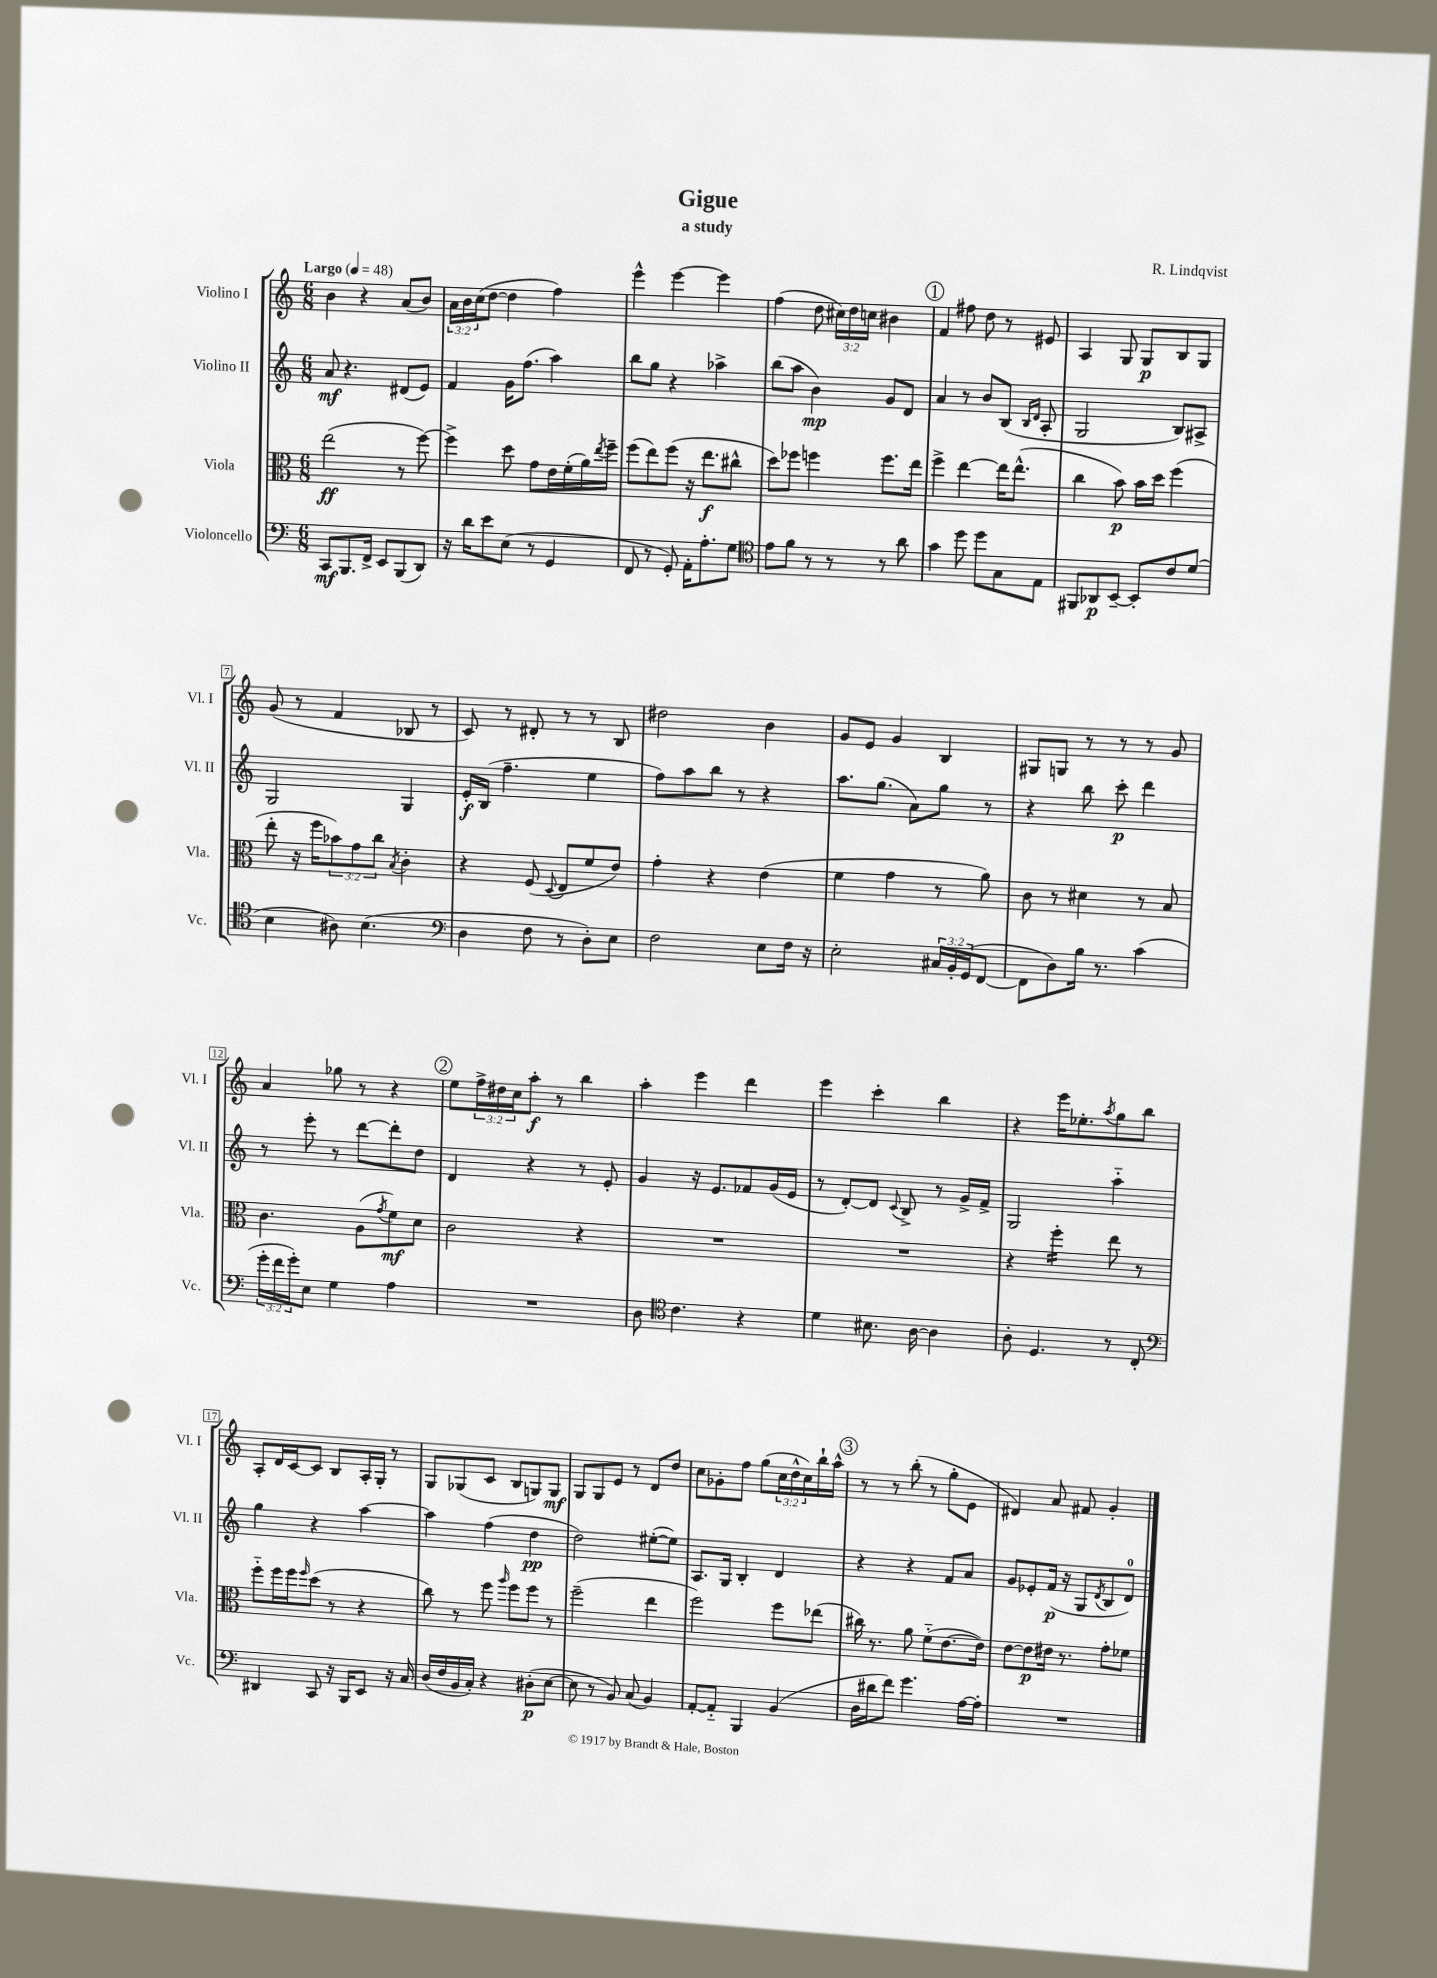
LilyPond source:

\header { title = "Gigue" composer = "R. Lindqvist" subtitle = "a study" }
<<
\new StaffGroup <<
\new Staff = "s0" \with { instrumentName = "Violino I" shortInstrumentName = "Vl. I" } {
    \clef treble \key c \major \numericTimeSignature \time 6/8 \override Staff.TupletNumber.text = #tuplet-number::calc-fraction-text \tempo "Largo" 4 = 48
    b'4 r4 a'8( b'8) |
    \tuplet 3/2 { a'16 b'16 c''16( } d''8~ d''4 f''4) |
    e'''4-^ e'''4~ e'''4 |
    f''4( d''8 \tuplet 3/2 { cis''16) d''16 c''16 } bis'4 |
    \mark \markup { \circle "1" } f'4 fis''8 d''8 r8 eis'8 |
    a4 g8 g8\p b8 g8 |
    g'8( r8 f'4 bes8 r8 |
    c'8) r8 dis'8-. r8 r8 b8 |
    dis''2 b'4 |
    g'8 e'8 g'4 b4 |
    gis8 g8 r8 r8 r8 g'8 |
    a'4 ges''8 r8 r4 |
    \mark \markup { \circle "2" } e''8 \tuplet 3/2 { f''16-> dis''16 c''16 } a''8-.\f r8 b''4 |
    a''4-. e'''4 d'''4 |
    e'''4 c'''4-. b''4 |
    r4 e'''16 ees''8.-. \acciaccatura { a''8 } g''8 b''8 |
    a8-. d'16 c'16~ c'8 b8 a16-. g16-. r8 |
    g8 ges8( c'8 b8 g8) g8\mf |
    g8 g8 e'8 r8 d'8 d''8 |
    c''8 ges'8-. f''8 g''8( \tuplet 3/2 { c''16 d''16-^ c''16) } b''16-! a''16-^ |
    \mark \markup { \circle "3" } r8 r8 b''8-.( r8 g''8-. e'8 |
    dis'4) a'8 fis'8 g'4-. \bar "|." |
}
\new Staff = "s1" \with { instrumentName = "Violino II" shortInstrumentName = "Vl. II" } {
    \clef treble \key c \major \numericTimeSignature \time 6/8
    a'8\mf r4. dis'8( e'8) |
    f'4 g'16 f''8.( a''4) |
    b''8 g''8 r4 aes''4-> |
    b''8( a''8 b'4\mp) g'8 d'8 |
    \mark \markup { \circle "1" } a'4 r8 b'8 b8( \grace { b16 d'16 } a8-. |
    g2 b8) ais8-> |
    g2 g4 |
    e'16-.\f b16( f''4.-- e''4 |
    f''8) a''8 b''8 r8 r4 |
    a''8. g''8.( a'8) g''8 r8 |
    r4 b''8 c'''8-.\p d'''4 |
    r8 e'''8-. r8 d'''8~ d'''8-. d''8 |
    \mark \markup { \circle "2" } d'4 r4 r8 e'8-. |
    g'4 r16 e'8. fes'8 g'16( e'16 |
    r8 d'8~-.) d'8 \appoggiatura { c'8 } b8-> r8 g'16-> f'16-> |
    g2 a''4-_ |
    g''4 r4 a''4~ |
    a''4 f''4( d''4\pp |
    d''2) eis''8~-.( eis''8) |
    a8. g16 b4-. d'4 |
    \mark \markup { \circle "3" } r4 r4 f'8 a'8 |
    g'8 ees'8-. f'16\p( r16 g8 \acciaccatura { d'8 } b8 d'8-0) \bar "|." |
}
\new Staff = "s2" \with { instrumentName = "Viola" shortInstrumentName = "Vla." } {
    \clef alto \key c \major \numericTimeSignature \time 6/8 \override Staff.TupletNumber.text = #tuplet-number::calc-fraction-text
    e''2\ff( r8 f''8~) |
    f''4-> d''8 g'8 e'16 f'16-.( a'16) \acciaccatura { e''8 } f''16-- |
    f''8( e''8) f''8( r16 e''8.\f cis''8-^ |
    d''8) fes''8 f''4 f''8. e''16 |
    \mark \markup { \circle "1" } f''4-> e''4~ e''16 e''8.-^( |
    c''4 b'8\p) b'16 d''16 f''4( |
    e''8-. r16 f''16 \tuplet 3/2 { bes'8) g'8 c''8 } \acciaccatura { b8 } c'4-. |
    r4 f8( \appoggiatura { d8 } e8 f'8 e'8) |
    g'4-. r4 e'4( |
    f'4 g'4 r8 a'8) |
    c'8 r8 dis'4 r8 b8 |
    c'4. a8( \acciaccatura { g'8 } f'8\mf) d'8 |
    \mark \markup { \circle "2" } c'2 r4 |
    R2. |
    R2. |
    r4 f''4:16-. e''8 r8 |
    f''8-_ f''16 f''16 \grace { f''16 } d''8( r8 r4 |
    c''8) r8 f''8 \grace { a''16 } f''8 f''8 r8 |
    f''2--( e''4 |
    f''2) f''8 ees''8( |
    \mark \markup { \circle "3" } cis''16) r8. a'8 f'8-_( e'8.~ e'16) |
    e'8~ e'8\p eis'16 r8. g'8-. fes'8 \bar "|." |
}
\new Staff = "s3" \with { instrumentName = "Violoncello" shortInstrumentName = "Vc." } {
    \clef bass \key c \major \numericTimeSignature \time 6/8 \override Staff.TupletNumber.text = #tuplet-number::calc-fraction-text
    c,8\mf b,,8. f,16-> e,8 b,,8( d,8) |
    r16 d'16 e'8 e8( r8 g,4 |
    f,8 r8 g,8-.) a,16-. a8.-. g8 |
    \clef tenor e'8 f'8 r8 r8 r8 a'8 |
    \mark \markup { \circle "1" } g'4 d''8 d''8 g8 e8 |
    fis,8 aes,8\p b,8~-- b,8-. c'8 d'8( |
    b4 ais8) b4.( |
    \clef bass d4 f8 r8 d8-.) e8 |
    f2 e8 f16 r16 |
    e2-. \tuplet 3/2 { cis16 b,16-. g,16( } f,8~ |
    f,8 d8) b16 r8. c'4( |
    \tuplet 3/2 { g'16-. f'16 g'16-.) } e8 g4 a4 |
    \mark \markup { \circle "2" } R2. |
    d8 \clef tenor c'4. r4 |
    d'4 bis8. a16~ a4 |
    a8-. d4. r8 c8-. |
    \clef bass dis,4 c,8 r16 b,,16 e,8 r16 c16 |
    d16( f16 b,16 c16-.) r4 dis8-.\p( e8~ |
    e8 r8 b,8) c8( b,4) |
    a,8~-. a,8-_ b,,4 b,4( |
    \mark \markup { \circle "3" } d16 dis'16 f'8) g'4. a16~ a16-. |
    R2. \bar "|." |
}
>>
>>
\layout { \context { \Score \override BarNumber.stencil = #(make-stencil-boxer 0.1 0.3 ly:text-interface::print) } }
